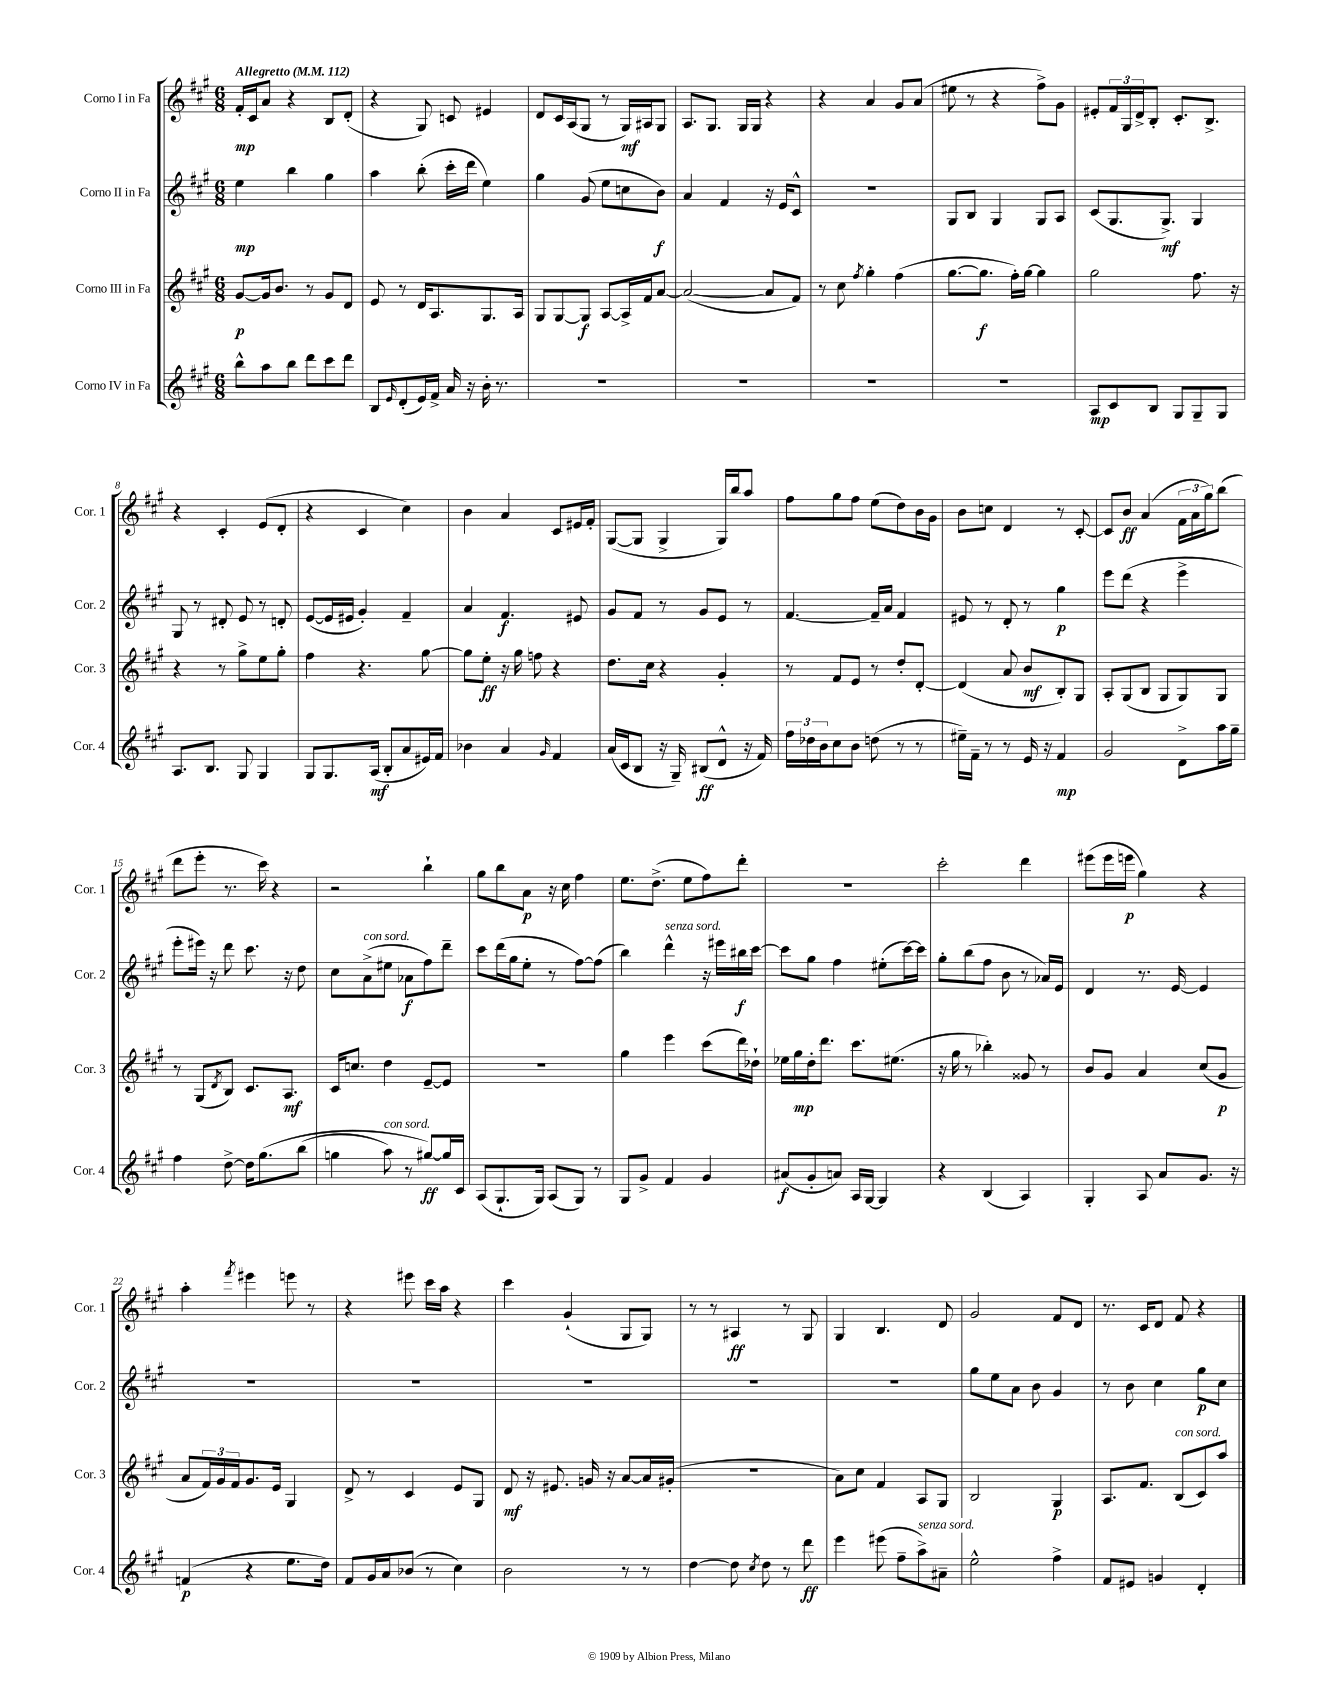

**kern	**dynam	**kern	**dynam	**kern	**dynam	**kern	**dynam
*part4	*part4	*part3	*part3	*part2	*part2	*part1	*part1
*staff4	*staff4	*staff3	*staff3	*staff2	*staff2	*staff1	*staff1
*I"Corno IV in Fa	*	*I"Corno III in Fa	*	*I"Corno II in Fa	*	*I"Corno I in Fa	*
*I'Cor. 4	*	*I'Cor. 3	*	*I'Cor. 2	*	*I'Cor. 1	*
*clefG2	*	*clefG2	*	*clefG2	*	*clefG2	*
*k[f#c#g#]	*	*k[f#c#g#]	*	*k[f#c#g#]	*	*k[f#c#g#]	*
*M6/8	*	*M6/8	*	*M6/8	*	*M6/8	*
*MM112	*	*MM112	*	*MM112	*	*MM112	*
=1	=1	=1	=1	=1	=1	=1	=1
!	!	!	!	!	!	!LO:TX:a:B:t=Allegretto	!
8bb^^\L	.	[8g#/L	p	4ee\	mp	16f#'/LL	mp
.	.	.	.	.	.	16c#/J	.
8aa\	.	16g#/k]	.	.	.	8a/J	.
.	.	8.b/J	.	.	.	.	.
8bb\J	.	.	.	4bb\	.	4r	.
8ddd\L	.	8r	.	.	.	.	.
8ccc#\	.	8g#/L	.	4gg#\	.	8B/L	.
8ddd\J	.	8d/J	.	.	.	(8d'/J	.
=2	=2	=2	=2	=2	=2	=2	=2
8B/L	.	8e/	.	4aa\	.	4r	.
16qqe/	.	.	.	.	.	.	.
(8d'/	.	8r	.	.	.	.	.
16e/L)	.	16d/KL	.	(8bb'\	.	8G#/)	.
16f#^/JJ	.	8.A/	.	.	.	.	.
16a/	.	.	.	16ccc#'\LL	.	8cn/	.
16r	.	.	.	16ddd\JJ	.	.	.
16b'\	.	8.G#/	.	4ee\)	.	4e#X/	.
8.r	.	.	.	.	.	.	.
.	.	16A/Jk	.	.	.	.	.
=3	=3	=3	=3	=3	=3	=3	=3
2.r	.	8G#/L	.	4gg#\	.	8d/L	.
.	.	[8G#/	.	.	.	16c#/L	.
.	.	.	.	.	.	(16A/J	.
.	.	8G#/J]	f	(8g#/	.	8G#/J	.
.	.	[8A/L	.	8ee\L	.	8r	.
.	.	16A^/L]	.	8ccn\	.	16G#/LL)	mf
.	.	16f#/J	.	.	.	16A#X/J	.
.	.	[8a/J	.	8b\J)	f	8G#/J	.
=4	=4	=4	=4	=4	=4	=4	=4
2.r	.	(2a/_	.	4a/	.	8.A/L	.
.	.	.	.	.	.	8.G#/J	.
.	.	.	.	4f#/	.	.	.
.	.	.	.	.	.	16G#/LL	.
.	.	.	.	.	.	16G#/JJ	.
.	.	8a/L]	.	16r	.	4r	.
.	.	.	.	16e/KL	.	.	.
.	.	8f#/J)	.	8c#^^/J	.	.	.
=5	=5	=5	=5	=5	=5	=5	=5
2.r	.	8r	.	2.r	.	4r	.
.	.	8cc#\	.	.	.	.	.
.	.	8qff#/	.	.	.	.	.
.	.	4gg#'\	.	.	.	4a/	.
.	.	(4ff#\	.	.	.	8g#/L	.
.	.	.	.	.	.	(8a/J	.
=6	=6	=6	=6	=6	=6	=6	=6
2.r	.	[8.gg#\L	.	8G#/L	.	8ee#X\	.
.	.	.	.	8B/J	.	8r	.
.	.	8.gg#\J]	f	.	.	.	.
.	.	.	.	4G#/	.	4r	.
.	.	16ff#'\LL)	.	.	.	.	.
.	.	[16gg#\JJ	.	.	.	.	.
.	.	4gg#\]	.	8G#/L	.	8ff#^\L)	.
.	.	.	.	8A/J	.	8g#\J	.
=7	=7	=7	=7	=7	=7	=7	=7
8A/L	mp	2gg#\	.	(8c#/L	.	8e#X'/L	.
8c#/	.	.	.	8.G#/	.	24f#/L	.
.	.	.	.	.	.	24G#/	.
.	.	.	.	.	.	24d^/J	.
8B/J	.	.	.	.	.	8B'/J	.
.	.	.	.	8.G#^/J)	mf	.	.
8G#/L	.	.	.	.	.	8.c#'/L	.
8G#~/	.	8.ff#\	.	4G#/	.	.	.
.	.	.	.	.	.	8.B^/J	.
8G#/J	.	.	.	.	.	.	.
.	.	16r	.	.	.	.	.
!!LO:LB:g=z
=8	=8	=8	=8	=8	=8	=8	=8
8.A/L	.	4r	.	8G#/	.	4r	.
.	.	.	.	8r	.	.	.
8.B/J	.	.	.	.	.	.	.
.	.	8r	.	8d#X'/	.	4c#'/	.
8G#/	.	8gg#^\L	.	8e/	.	.	.
4G#/	.	8ee\	.	8r	.	(8e/L	.
.	.	8gg#'\J	.	8dn'/	.	8d'/J	.
=9	=9	=9	=9	=9	=9	=9	=9
8G#/L	.	4ff#\	.	([8e/L	.	4r	.
8.G#/	.	.	.	16e/L]	.	.	.
.	.	.	.	16e#X/JJ	.	.	.
.	.	4.r	.	4g#'/)	.	4c#/	.
(16A/Jk	mf	.	.	.	.	.	.
8B'/L	.	.	.	.	.	.	.
8a/	.	.	.	4f#~/	.	4cc#\)	.
16e#X/L)	.	[8gg#\	.	.	.	.	.
16f#/JJ	.	.	.	.	.	.	.
=10	=10	=10	=10	=10	=10	=10	=10
4b-X\	.	8gg#\L]	.	4a/	.	4b\	.
.	.	8ee'\J	ff	.	.	.	.
4a/	.	16r	.	4.f#/	f	4a/	.
.	.	16gg#\	.	.	.	.	.
.	.	8ffn\	.	.	.	.	.
16qqg#/	.	.	.	.	.	.	.
4f#/	.	4r	.	.	.	8c#/L	.
.	.	.	.	8e#X/	.	16e#X/L	.
.	.	.	.	.	.	16f#'/JJ	.
=11	=11	=11	=11	=11	=11	=11	=11
(16a/LL	.	8.dd\L	.	8g#/L	.	([8G#/L	.
16c#/J	.	.	.	.	.	.	.
8B/J	.	.	.	8f#/J	.	8G#/J]	.
.	.	16cc#\Jk	.	.	.	.	.
16r	.	4r	.	8r	.	4G#^/	.
16G#~/)	.	.	.	.	.	.	.
(8B#X/L	ff	.	.	8g#/L	.	.	.
8d^^/J	.	4g#'/	.	8e/J	.	16G#/LL)	.
.	.	.	.	.	.	16bb/J	.
16r	.	.	.	8r	.	8aa/J	.
16f#/)	.	.	.	.	.	.	.
=12	=12	=12	=12	=12	=12	=12	=12
24ff#\LL	.	8r	.	[4.f#/	.	8ff#\L	.
24dd-X\	.	.	.	.	.	.	.
24b\J	.	.	.	.	.	.	.
8cc#\	.	8f#/L	.	.	.	8gg#\	.
8b\J	.	8e/J	.	.	.	8ff#\J	.
(8ddn\	.	8r	.	16f#~/LL]	.	(8ee\L	.
.	.	.	.	16a/JJ	.	.	.
8r	.	8dd'/L	.	4f#/	.	8dd\)	.
8r	.	[8d'/J	.	.	.	16b\L	.
.	.	.	.	.	.	16g#\JJ	.
=13	=13	=13	=13	=13	=13	=13	=13
16ee#X~\LL)	.	(4d/]	.	8e#X/	.	8b\L	.
16f#~\JJ	.	.	.	.	.	.	.
8r	.	.	.	8r	.	8ccn\J	.
8r	.	8a/	.	8d'/	.	4d/	.
16e/	.	8b/L	mf	8r	.	.	.
16r	.	.	.	.	.	.	.
4f#/	mp	8B'/)	.	4gg#\	p	8r	.
.	.	8G#/J	.	.	.	[8c#'/	.
=14	=14	=14	=14	=14	=14	=14	=14
2g#/	.	8A'/L	.	8eee\L	.	8c#/L]	.
.	.	(8G#/	.	(8ddd\J	.	8b/J	ff
.	.	8B/J	.	4r	.	(4a/	.
.	.	8G#/L	.	.	.	.	.
8d^\L	.	8G#/)	.	4eee^\	.	24f#\LL	.
.	.	.	.	.	.	24a\	.
.	.	.	.	.	.	24gg#\J)	.
16aa\L	.	8G#/J	.	.	.	(8bb\J	.
16gg#~\JJ	.	.	.	.	.	.	.
!!LO:LB:g=z
=15	=15	=15	=15	=15	=15	=15	=15
4ff#\	.	8r	.	8eee'\L	.	8ddd\L	.
.	.	(8G#/L	.	16eee#X\Jk)	.	8eee'\J	.
.	.	.	.	16r	.	.	.
.	.	8qd/	.	.	.	.	.
[8dd^\	.	8B/J)	.	8ddd\	.	8.r	.
16dd\KL]	.	8.c#/L	.	8.ccc#\	.	.	.
(8.gg#\	.	.	.	.	.	16ccc#\)	.
.	.	.	.	.	.	4r	.
.	.	8.A/J	mf	16r	.	.	.
(8bb\J	.	.	.	8dd\	.	.	.
=16	=16	=16	=16	=16	=16	=16	=16
4ggn\	.	16c#/KL	.	8cc#\L	.	2r	.
.	.	8.ccn/J	.	.	.	.	.
!	!	!	!	!LO:TX:a:i:t=con sord.	!	!	!
.	.	.	.	(8a^\	.	.	.
!LO:TX:a:i:t=con sord.	!	!	!	!	!	!	!
8aa\)	.	4dd\	.	8ee#X\J	.	.	.
8r	.	.	.	8a-X\L	f	.	.
[8gg#X/L)	ff	[8e~/L	.	8ff#\)	.	4bb`\	.
16gg#/L]	.	8e/J]	.	8ddd~\J	.	.	.
16c#/JJ	.	.	.	.	.	.	.
=17	=17	=17	=17	=17	=17	=17	=17
(8A/L	.	2.r	.	8ccc#\L	.	8gg#\L	.
8.G#`/	.	.	.	(16ddd\L	.	8bb\	.
.	.	.	.	16gg#\J	.	.	.
.	.	.	.	8ee'\J	.	8a\J	p
16G#/Jk)	.	.	.	.	.	.	.
(8A/L	.	.	.	8r	.	16r	.
.	.	.	.	.	.	16cc#\	.
8G#/J)	.	.	.	[8ff#\L)	.	4ff#\	.
8r	.	.	.	(8ff#\J]	.	.	.
=18	=18	=18	=18	=18	=18	=18	=18
8G#/L	.	4gg#\	.	4bb\)	.	8.ee\L	.
8g#^/J	.	.	.	.	.	.	.
.	.	.	.	.	.	(8.dd^\J	.
!	!	!	!	!LO:TX:a:i:t=senza sord.	!	!	!
4f#/	.	4eee\	.	4ddd^^\	.	.	.
.	.	.	.	.	.	8ee\L	.
4g#/	.	(8ccc#\L	.	16r	.	8ff#\)	.
.	.	.	.	16eee#X\LL	.	.	.
.	.	16ddd\L)	.	16bb#X\	f	8ddd'\J	.
.	.	16dd-X`\JJ	.	[16ccc#\JJ	.	.	.
=19	=19	=19	=19	=19	=19	=19	=19
(8a#X/L	f	16ee-X\LL	.	8ccc#\L]	.	2.r	.
.	.	16gg#\	mp	.	.	.	.
8g#'/	.	16dd'\J	.	8gg#\J	.	.	.
.	.	8.ddd\J	.	.	.	.	.
8an/J)	.	.	.	4ff#\	.	.	.
16A/LL	.	8.ccc#\L	.	.	.	.	.
[16G#/JJ	.	.	.	.	.	.	.
4G#/]	.	.	.	(8ee#X'\L	.	.	.
.	.	(8.ee#X\J	.	.	.	.	.
.	.	.	.	[16ccc#\L)	.	.	.
.	.	.	.	16ccc#\JJ]	.	.	.
=20	=20	=20	=20	=20	=20	=20	=20
4r	.	16r	.	8gg#'\L	.	2ccc#'\	.
.	.	16gg#\	.	.	.	.	.
.	.	8r	.	(8bb\	.	.	.
(4B/	.	4bb-X'\)	.	8ff#\J	.	.	.
.	.	.	.	8b\	.	.	.
4A/)	.	8g##X/	.	8r	.	4ddd\	.
.	.	8r	.	16a-X/LL)	.	.	.
.	.	.	.	16e/JJ	.	.	.
=21	=21	=21	=21	=21	=21	=21	=21
4G#'/	.	8b/L	.	4d/	.	(8eee#X\L	.
.	.	8g#/J	.	.	.	16eee#\L	.
.	.	.	.	.	.	16eeen\JJ	p
8A/	.	4a/	.	8.r	.	4gg#\)	.
8a/L	.	.	.	.	.	.	.
.	.	.	.	[16e/	.	.	.
8.g#/J	.	(8cc#/L	.	4e/]	.	4r	.
.	.	8g#/J	p	.	.	.	.
16r	.	.	.	.	.	.	.
!!LO:LB:g=z
=22	=22	=22	=22	=22	=22	=22	=22
(4fn/	p	8a/L	.	2.r	.	4aa'\	.
.	.	24f#/L)	.	.	.	.	.
.	.	24g#/	.	.	.	.	.
.	.	24f#/J	.	.	.	.	.
.	.	.	.	.	.	8qfff#/	.
4r	.	8.g#/	.	.	.	4eee#X\	.
.	.	16e/Jk	.	.	.	.	.
8.ee\L	.	4G#/	.	.	.	8eeen\	.
.	.	.	.	.	.	8r	.
16dd\Jk)	.	.	.	.	.	.	.
=23	=23	=23	=23	=23	=23	=23	=23
8f#/L	.	8d^/	.	2.r	.	4r	.
16g#/L	.	8r	.	.	.	.	.
16a/J	.	.	.	.	.	.	.
(8b-X/J	.	4c#/	.	.	.	8eee#X\	.
8r	.	.	.	.	.	16ccc#\LL	.
.	.	.	.	.	.	16aa\JJ	.
4cc#\)	.	8e/L	.	.	.	4r	.
.	.	8G#/J	.	.	.	.	.
=24	=24	=24	=24	=24	=24	=24	=24
2b\	.	8d/	mf	2.r	.	4ccc#\	.
.	.	16r	.	.	.	.	.
.	.	8.e#X/	.	.	.	.	.
.	.	.	.	.	.	(4g#`/	.
.	.	16gn/	.	.	.	.	.
.	.	16r	.	.	.	.	.
8r	.	[8a/L	.	.	.	8G#/L	.
8r	.	16a/L]	.	.	.	8G#/J)	.
.	.	(16g#X'/JJ	.	.	.	.	.
=25	=25	=25	=25	=25	=25	=25	=25
[4dd\	.	2.r	.	2.r	.	8r	.
.	.	.	.	.	.	8r	.
8dd\]	.	.	.	.	.	4A#X/	ff
8qcc#/	.	.	.	.	.	.	.
8dd\	.	.	.	.	.	.	.
8r	.	.	.	.	.	8r	.
8ddd\	ff	.	.	.	.	8G#/	.
=26	=26	=26	=26	=26	=26	=26	=26
4eee\	.	8a\L)	.	2.r	.	4G#/	.
.	.	8cc#\J	.	.	.	.	.
(8eee#X\	.	4f#/	.	.	.	4.B/	.
8ff#~\L	.	.	.	.	.	.	.
!LO:TX:a:i:t=senza sord.	!	!	!	!	!	!	!
8aa^\)	.	8A/L	.	.	.	.	.
8a#X~\J	.	8G#/J	.	.	.	8d/	.
=27	=27	=27	=27	=27	=27	=27	=27
2ee^^\	.	2B/	.	8gg#\L	.	2g#/	.
.	.	.	.	8ee\	.	.	.
.	.	.	.	8a\J	.	.	.
.	.	.	.	8b\	.	.	.
4ff#^\	.	4G#/	p	4g#/	.	8f#/L	.
.	.	.	.	.	.	8d/J	.
=28	=28	=28	=28	=28	=28	=28	=28
8f#/L	.	8.A/L	.	8r	.	8.r	.
8e#X/J	.	.	.	8b\	.	.	.
.	.	8.f#/J	.	.	.	16c#/KL	.
4gn/	.	.	.	4cc#\	.	8d/J	.
!	!	!LO:TX:a:i:t=con sord.	!	!	!	!	!
.	.	(8B/L	.	.	.	8f#/	.
4d'/	.	8c#/)	.	8gg#\L	p	4r	.
.	.	8aa/J	.	8cc#\J	.	.	.
==	==	==	==	==	==	==	==
*-	*-	*-	*-	*-	*-	*-	*-
